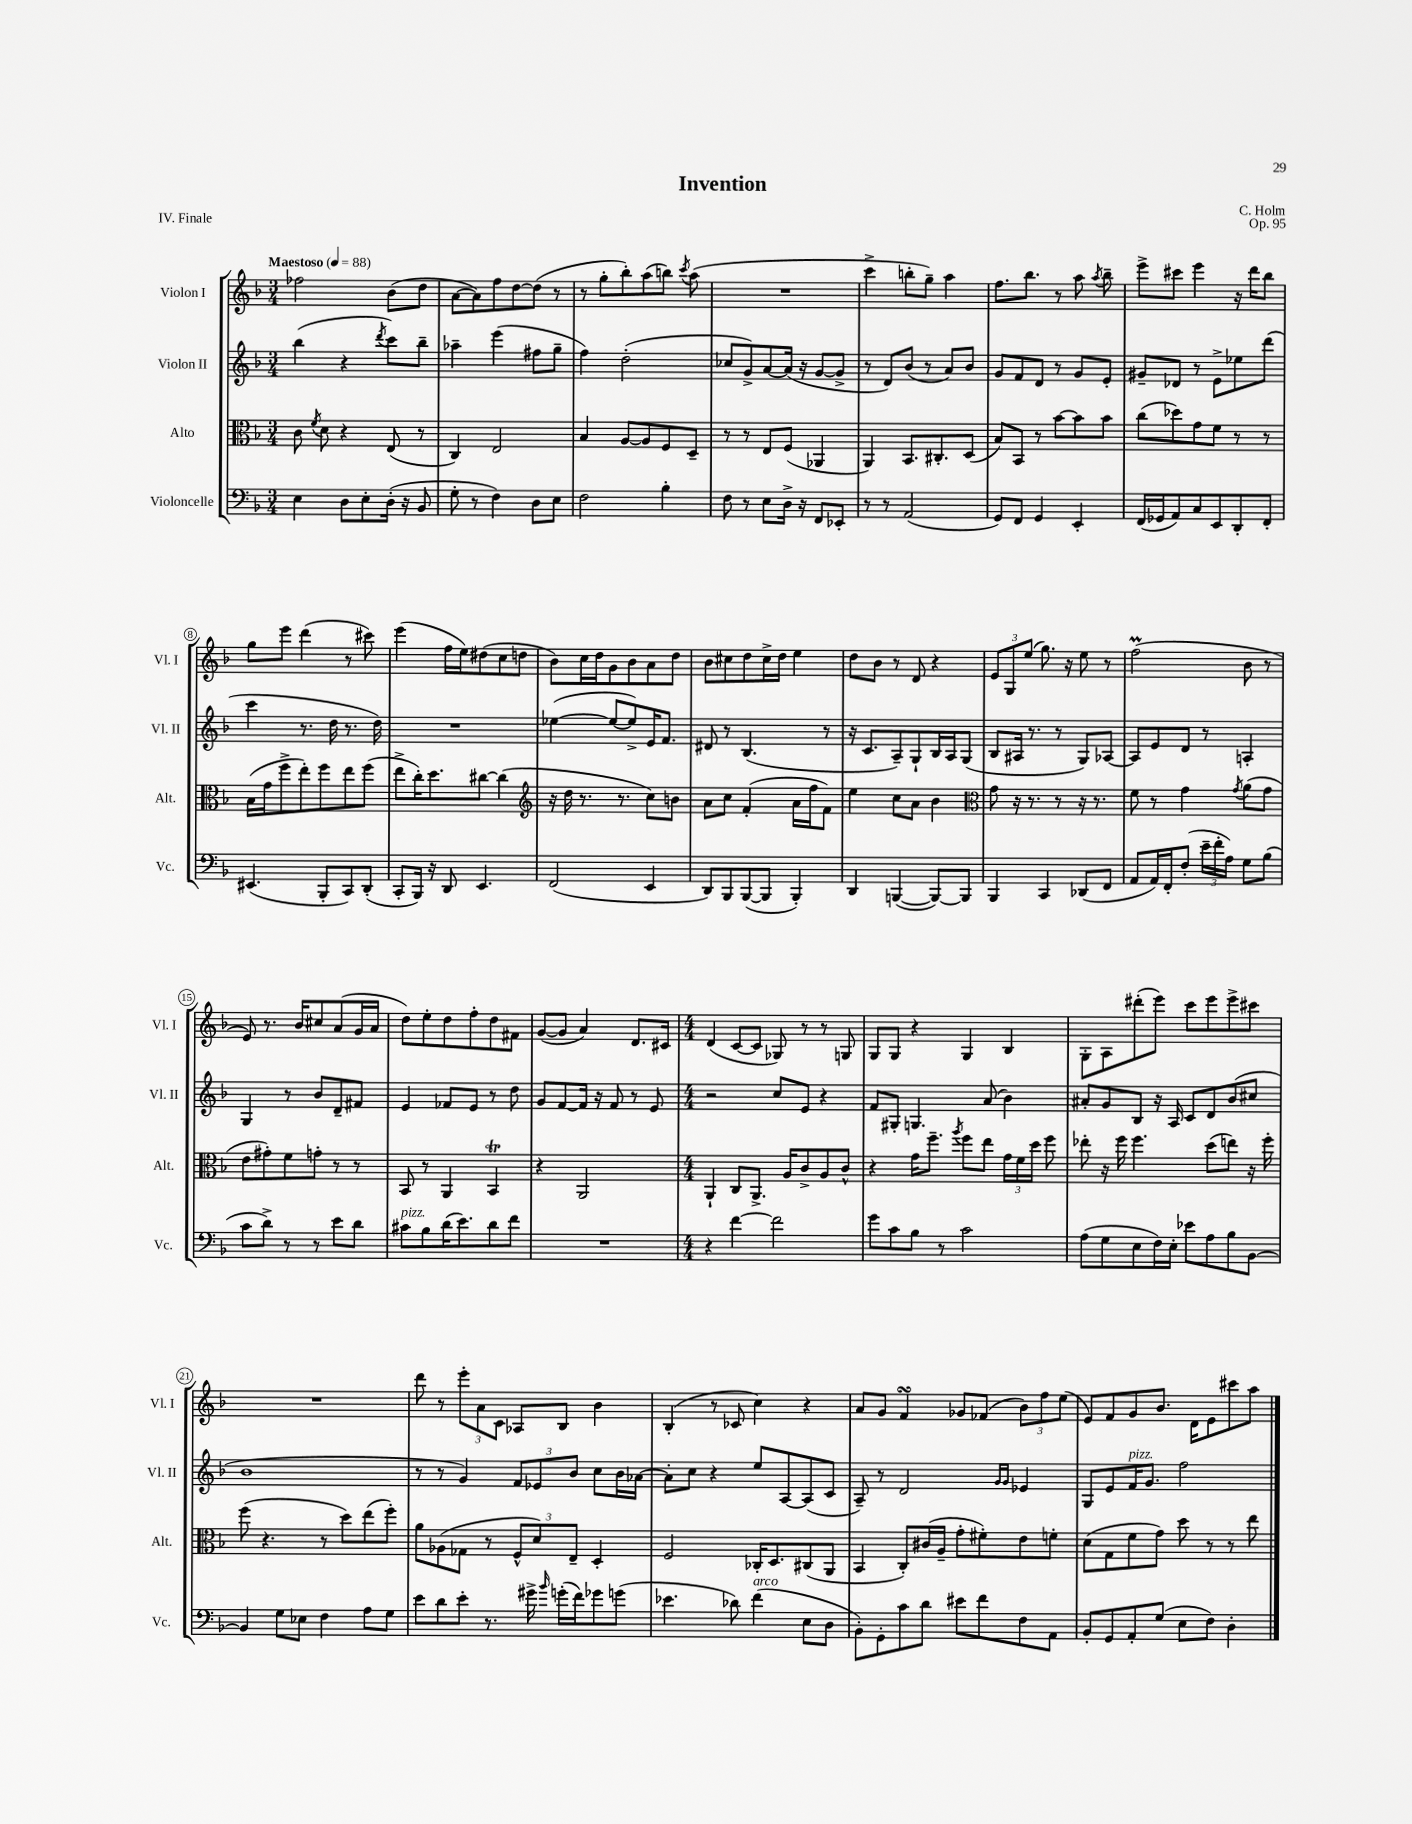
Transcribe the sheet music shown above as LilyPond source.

\header { title = "Invention" composer = "C. Holm" opus = "Op. 95" piece = "IV. Finale" }
<<
\new StaffGroup <<
\new Staff = "s0" \with { instrumentName = "Violon I" shortInstrumentName = "Vl. I" } {
    \clef treble \key f \major \numericTimeSignature \time 3/4 \tempo "Maestoso" 4 = 88
    \autoBeamOff fes''2 bes'8[( d''8] |
    a'8[~ a'8) f''8 d''8~ d''8]( r8 |
    r8 g''8[-. bes''8-.) a''8( b''8]) \acciaccatura { c'''8 } a''8( |
    R2. |
    c'''4-> b''8[-. g''8]--) a''4 |
    f''8.[ bes''8.] r8 a''8 \acciaccatura { a''8 } bes''8-- |
    e'''8[-> cis'''8] e'''4 r16 d'''16[ bes''8] |
    g''8[ e'''8] d'''4( r8 cis'''8) |
    e'''4( f''16[ e''16) dis''8( c''8 d''8] |
    bes'8[) c''16 d''16 g'8 bes'8 a'8 d''8] |
    bes'8[ cis''8 d''8 cis''16-> d''16] e''4 |
    d''8[ bes'8] r8 d'8 r4 |
    \tuplet 3/2 { e'8[ g8 e''8]( } g''8.) r16 e''8 r8 |
    f''2\prall( bes'8 r8 |
    e'8) r8. bes'16[ cis''8 a'8( g'16 a'16] |
    d''8[) e''8-. d''8 f''8-. d''8 fis'8] |
    g'8[~( g'8] a'4) d'8.[ cis'16] |
    \numericTimeSignature \time 4/4 d'4( c'8[~ c'8] ges8) r8 r8 g8 |
    g8[ g8] r4 g4 bes4 |
    g8[-. a8 dis'''8-.( e'''8]) c'''8[ e'''8 e'''8-> cis'''8] |
    R1 |
    d'''8 r8 \tuplet 3/2 { e'''8[-. a'8 c'8] } aes8[ bes8] bes'4 |
    bes4-.( r8 ces'8 c''4) r4 |
    a'8[ g'8] f'4\turn ges'8[ fes'8]( \tuplet 3/2 { bes'8[) f''8 e''8]( } |
    e'8[) f'8 g'8 bes'8.] d'16[ e'8 cis'''8 a''8] \bar "|." |
}
\new Staff = "s1" \with { instrumentName = "Violon II" shortInstrumentName = "Vl. II" } {
    \clef treble \key f \major \numericTimeSignature \time 3/4
    \autoBeamOff bes''4( r4 \acciaccatura { d'''8 } c'''8[) bes''8]-- |
    aes''4-- e'''4( fis''8[ g''8]-- |
    f''4) d''2-.( |
    ces''8[ g'8->) a'8~ a'16]( r16 g'8[~ g'8]-> |
    r8 d'8[) bes'8]( r8 a'8[) bes'8] |
    g'8[ f'8 d'8] r8 g'8[ e'8]-. |
    gis'8[-- des'8] r8 e'8[-> ees''8 d'''8]( |
    c'''4 r8. d''16 r8. d''16) |
    R2. |
    ees''4~( ees''8[~ ees''8->) e'16 f'8.] |
    dis'8 r8 bes4.( r8 |
    r16 c'8.[ a8--) g8-! bes16 a16 g8]( |
    bes8[ ais16] r8. r8 g8[) aes8]~ |
    aes8[ e'8 d'8] r8 a4-. |
    g4 r8 bes'8[ d'8-- fis'8] |
    e'4 fes'8[ e'8] r8 d''8 |
    g'8[ f'8~ f'16] r16 f'8 r8 e'8 |
    \numericTimeSignature \time 4/4 r2 c''8[ e'8] r4 |
    f'8[ gis8]-. g4. a'8( bes'4) |
    ais'8[-. g'8 bes8] r16 a16 c'8[ d'8 bes'8( cis''8] |
    bes'1 |
    r8 r8 g'4) \tuplet 3/2 { f'8[ ees'8 bes'8] } c''8[ bes'16 aes'16]~ |
    aes'8[-. c''8] r4 e''8[ a8~ a8( c'8] |
    a8--) r8 d'2 \grace { g'16[ g'16] } ees'4 |
    g8[ e'8 f'16^\markup { \italic "pizz." } g'8.] f''2 \bar "|." |
}
\new Staff = "s2" \with { instrumentName = "Alto" shortInstrumentName = "Alt." } {
    \clef alto \key f \major \numericTimeSignature \time 3/4
    \autoBeamOff c'8 \acciaccatura { f'8 } d'8 r4 e8( r8 |
    c4) e2 |
    bes4 a8[~ a8 f8 d8]-- |
    r8 r8 e8[ f8]( aes,4 |
    a,4) bes,8.[ cis8.-. d8]( |
    bes8[) bes,8] r8 bes'8[~ bes'8 bes'8] |
    c''8[( des''8) g'8 f'8] r8 r8 |
    bes16[( g'16 f''8-> e''8-.) f''8 e''8 f''8]( |
    e''8[-> c''16-.) d''8. cis''8]~ cis''4( |
    \clef treble r16 d''16 r8. r8. c''8[) b'8] |
    a'8[ c''8] f'4-.( a'16[ f''16 f'8]) |
    e''4 c''8[ a'8] bes'4 |
    \clef alto g'8 r16 r8. r8 r16 r8. |
    f'8 r8 g'4 \acciaccatura { g'8 } a'8[( g'8] |
    e'8[ gis'8-.) f'8 g'8]-. r8 r8 |
    bes,8 r8 a,4 bes,4\trill |
    r4 a,2 |
    \numericTimeSignature \time 4/4 a,4-! c8[ a,8.]-> a16[ c'8-> a8 c'8]-^ |
    r4 g'16[ f''8.]-- \acciaccatura { a''8 } f''8[ e''8] \tuplet 3/2 { g'16[ f'16 d''16] } f''8 |
    ees''8-. r16 f''16 f''4. d''8[( e''8]) r16 f''16-. |
    f''8( r4. r8 d''8[) e''8( f''8]-.) |
    a'8[ aes8( ges8] r8 \tuplet 3/2 { f8[-^ d'8) e8]-- } d4-. |
    f2 ces16[-. d8. cis8( a,8] |
    bes,4 c8[-.) cis'16( a16]-- g'8[-. fis'8-.) e'8 f'8]-. |
    d'8[( g8 f'8 g'8]) d''8 r8 r8 e''8 \bar "|." |
}
\new Staff = "s3" \with { instrumentName = "Violoncelle" shortInstrumentName = "Vc." } {
    \clef bass \key f \major \numericTimeSignature \time 3/4
    \autoBeamOff e4 d8[ e8-. d16]-.( r16 bes,8 |
    g8-. r8 f4) d8[ e8] |
    f2 bes4-. |
    f8 r8 e8[ d16]-> r16 f,8[ ees,8]-. |
    r8 r8 a,2( |
    g,8[) f,8] g,4 e,4-. |
    f,16[( ges,16 a,8) c8 e,8 d,8-. f,8]-. |
    eis,4.( bes,,8[-. c,8) d,8]-.( |
    c,8[-. bes,,16]) r16 d,8 e,4. |
    f,2( e,4 |
    d,8[) bes,,8 bes,,8~( bes,,8] bes,,4-.) |
    d,4 b,,4~( b,,8[~) b,,8] |
    bes,,4 c,4 des,8[( f,8] |
    a,8[ a,16) f,16-. f8]-.( \tuplet 3/2 { e'16[-- f'16-. a16]) } g8[ bes8]( |
    c'8[ d'8]->) r8 r8 e'8[ d'8] |
    cis'8[^\markup { \italic "pizz." } bes8 d'16( e'8.) d'8 f'8] |
    R2. |
    \numericTimeSignature \time 4/4 r4 f'4~ f'2 |
    g'8[ c'8 bes8] r8 c'2 |
    a8[( g8 e8 f16) e16]-. ees'8[ a8 bes8 bes,8]~ |
    bes,4 g8[ ees8] f4 a8[ g8] |
    e'8[ d'8 e'8]-. r8. gis'16-> \grace { bes'16 } g'16[-.( f'16) ges'8 g'8]( |
    ees'4. des'8) f'4^\markup { \italic "arco" }( e8[ d8] |
    bes,8[-.) g,8-. c'8 d'8] eis'8[ f'8 f8 a,8] |
    bes,8[-. g,8 a,8-. g8]( e8[ f8]) d4-. \bar "|." |
}
>>
>>
\layout { \context { \Score \override BarNumber.stencil = #(make-stencil-circler 0.1 0.3 ly:text-interface::print) } }
